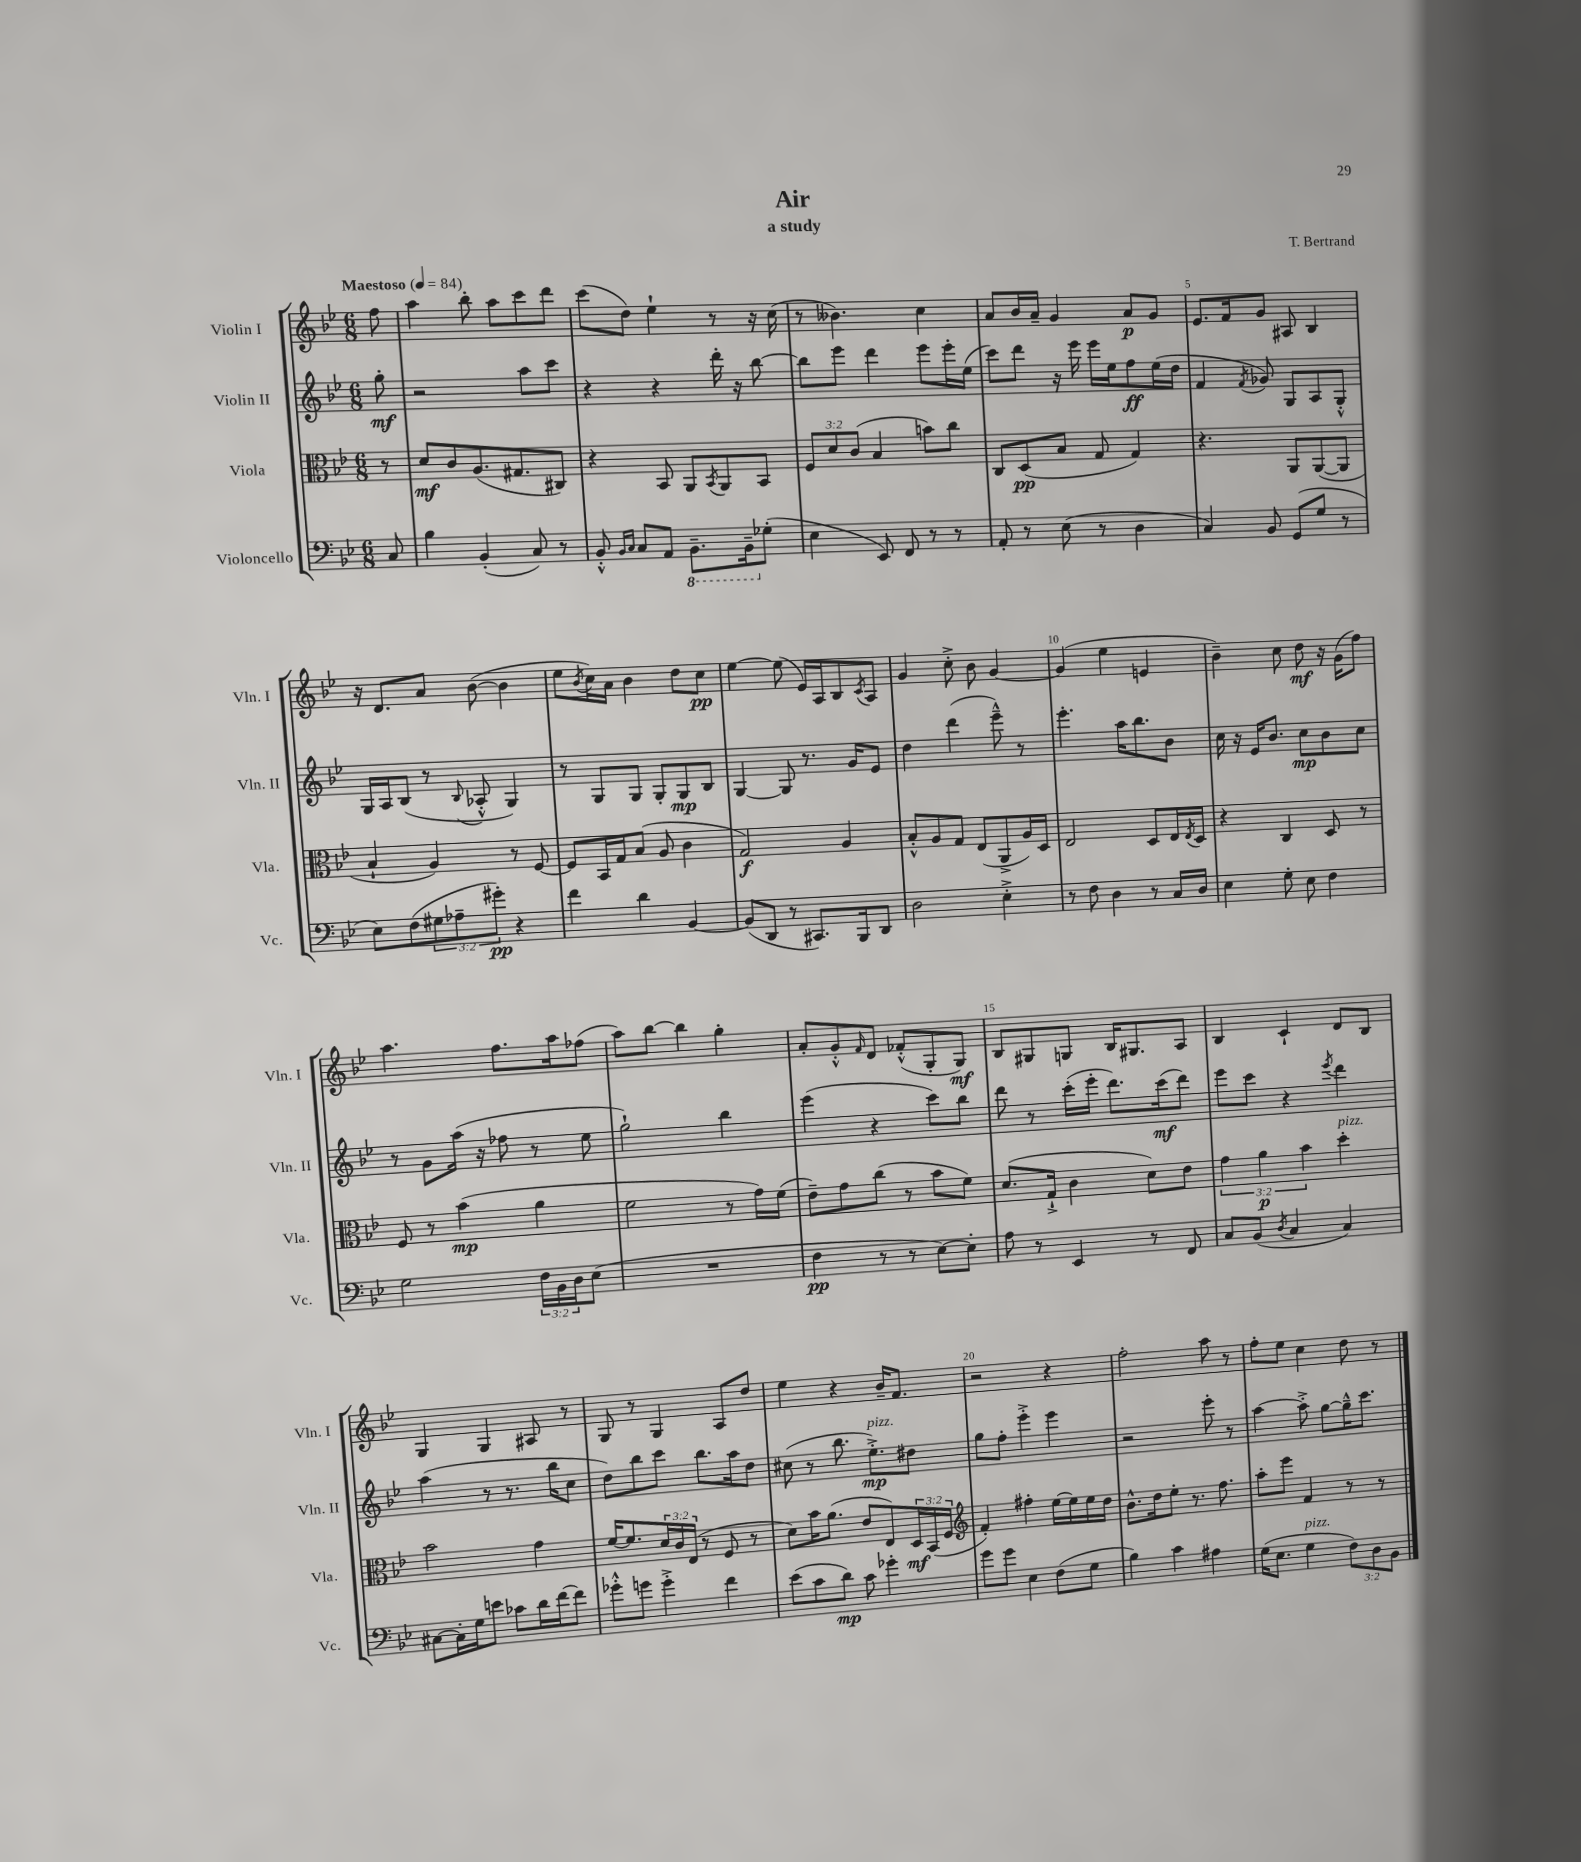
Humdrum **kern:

**kern	**kern	**kern	**kern
*staff4	*staff3	*staff2	*staff1
*clefF4	*clefC3	*clefG2	*clefG2
*k[b-e-]	*k[b-e-]	*k[b-e-]	*k[b-e-]
*M6/8	*M6/8	*M6/8	*M6/8
*MM84	*MM84	*MM84	*MM84
8C	8r	8gg'	8ff
=	=	=	=
4B-	8d	2r	4aa
.	8c	.	.
(4BB-'	(8.A	.	8bb-'
.	.	.	8aa
.	8.G#	.	.
8C)	.	8aa	8ccc
8r	8C#)	8ccc	8ddd
=	=	=	=
8BB-'^^	4r	4r	(8ccc
16qqBB-	.	.	.
16qqC	.	.	.
8C	.	.	8dd)
8AA	8BB-	4r	4ee-`
8.BBB-~	8AA	.	.
.	8qBB-	.	.
.	8AA	16ddd'	8r
16BBB-~	.	16r	.
(8G-'	8BB-	[8bb-	16r
.	.	.	(16cc
=	=	=	=
4E-	12F	8bb-]	8r
.	12d	.	.
.	.	8eee-	4.b--)
.	(12c	.	.
8EE-)	4B-	4ddd	.
8FF	.	.	.
8r	8b)	8eee-	4cc
8r	8cc	16eee-'	.
.	.	(16ee-	.
=	=	=	=
8AA'	8C	8ccc)	8a
8r	(8D	8ddd	16b-
.	.	.	16a~
(8E-	8B-	16r	4g
.	.	16eee-	.
8r	8G	16eee-	.
.	.	16ee-	.
4D	4G)	8ff	8a
.	.	(16ee-	8g
.	.	16dd	.
=	=	=	=
4C)	4.r	4f	8.e-
.	.	.	16f
.	.	8qf	.
8BB-	.	8g-)	8g
(8GG	8AA	8G	8A#
8G	([8AA	8A	4B-
8r	8AA]	8G'^^	.
=	=	=	=
8E-)	4B-`	16G	16r
.	.	16A	8.d
(8F	.	(8B-	.
12G#	4A)	8r	8a
12A-~	.	.	.
.	.	8qqB-	.
.	.	8A-'^^	([8b-
12g#')	.	.	.
4r	8r	4G)	4b-]
.	[8F	.	.
=	=	=	=
4f	8F]	8r	8ee-
.	.	.	8qb-
.	16BB-	8G	16cc)
.	16G	.	16a
4d	(8B-	8G	4b-
.	8A	8G'	.
[4BB-	4c	8G	8dd
.	.	8B-	8cc
=	=	=	=
(8BB-]	2G)	[4G	[4ee-
8DD	.	.	.
8r	.	8G]	(8ee-]
8.CC#)	.	8.r	16e-)
.	.	.	16A
.	4A	.	8B-
16BBB-	.	16g	.
.	.	.	8qc
8DD	.	8e-	8A
=	=	=	=
2D	8B-'^^	4dd	4g
.	8A	.	.
.	8G	(4ddd	8cc'^
.	(8E-	.	8b-
4E-'^	8AA^	8eee-~^^)	[4g
.	16A)	8r	.
.	16D	.	.
=	=	=	=
8r	2E-	4.eee-'	(4g]
8F	.	.	.
4D	.	.	4ee-
.	.	16aa	.
.	.	8.bb-	.
8r	8D	.	4e
16C	16E-	8b-	.
.	8qE-	.	.
16D	16D	.	.
=	=	=	=
4E-	4r	16cc	4b-~)
.	.	16r	.
.	.	16e-	.
.	.	8.b-	.
8G'	4C	.	8cc
8E-	.	8cc	8dd
4F	8D	8b-	16r
.	.	.	(16g
.	8r	8cc	8ff)
=	=	=	=
2G	8F	8r	4.aa
.	8r	8g	.
.	(4b-	(16aa	.
.	.	16r	.
.	.	8ff-	8.ff
24F	4a	8r	.
24BB-	.	.	.
.	.	.	16aa
24D	.	.	.
(8E-	.	8ee-	(8ff-
=	=	=	=
2.r	2f	2gg`)	8aa)
.	.	.	[8bb-
.	.	.	4bb-]
.	8r	4bb-	4gg'
.	16g)	.	.
.	(16f	.	.
=	=	=	=
4F	8e-~)	(4eee-	8a'
.	8g	.	8g'^^
.	.	.	16qqf
8r	(8cc	4r	8d
8r	8r	.	(8f-'^^
[8E-)	8b-	8ccc)	8G'
8E-']	8f)	8bb-	8G)
=	=	=	=
8A	(8.d	8ddd	8B-
8r	.	8r	8G#
.	16G`^	.	.
4EE-	4c	(16ccc'	8G
.	.	16eee-'	.
.	.	8.ddd)	16B-
.	.	.	8.G#
8r	8d)	.	.
.	.	(16ccc	.
8FF	8e-	8ddd)	8A
=	=	=	=
8C	6g	8eee-	4B-
(8BB-	.	8ccc	.
.	6a	.	.
8qD	.	.	.
4C	.	4r	4c`
.	6b-	.	.
.	.	8qeee-	.
4C)	4dd'	4ddd	8d
.	.	.	8B-
=	=	=	=
[8C#	2b-	(4aa	4G
16C#']	.	.	.
16G	.	.	.
8e	.	8r	4G
8c-	.	8.r	.
16d	4g	.	8A#
[16f	.	16bb-	.
8f]	.	8cc	8r
=	=	=	=
8g-'^^	[16f	8dd)	8G
.	8.f]	.	.
8g	.	8bb-	8r
4g'^	24d	8ccc	4G
.	24c	.	.
.	(24E-	.	.
.	8r	8.bb-	.
4f	8F	.	8A
.	.	16aa	.
.	8r	8dd	8dd
=	=	=	=
(8e-	8d)	(8cc#	4ee-
8c	16b-	8r	.
.	(8.a	.	.
8d)	.	8.bb-	4r
8c	8e-	.	.
.	.	8.ee-'^)	.
4g-'	8E-)	.	16b-~
.	.	.	8.f
.	24D	8dd#	.
.	(24BB-	.	.
.	24F	.	.
=	=	=	=
*	*clefG2	*	*
8g	4f')	8gg	2r
8g	.	8ff'	.
4E-	4ff#'	4eee-'^	.
(8F	[16ee-	4eee-	4r
.	16ee-]	.	.
8G	16ee-	.	.
.	16dd	.	.
=	=	=	=
4B-)	8.b-^^	2r	2ff'
.	16dd	.	.
4c	8ee-'	.	.
.	8.r	.	.
4A#	.	8eee-'	8aa
.	8.ff	.	.
.	.	8r	8r
=	=	=	=
(16G	8aa'	[4aa	8ff'
8.E-	.	.	.
.	8eee-	.	8ee-
4G	4f	8aa'^]	4cc
.	.	[8gg	.
12F)	8r	16gg~^^]	8dd
.	.	8.ccc	.
12D	.	.	.
.	8r	.	8r
12BB-	.	.	.
==	==	==	==
*-	*-	*-	*-
